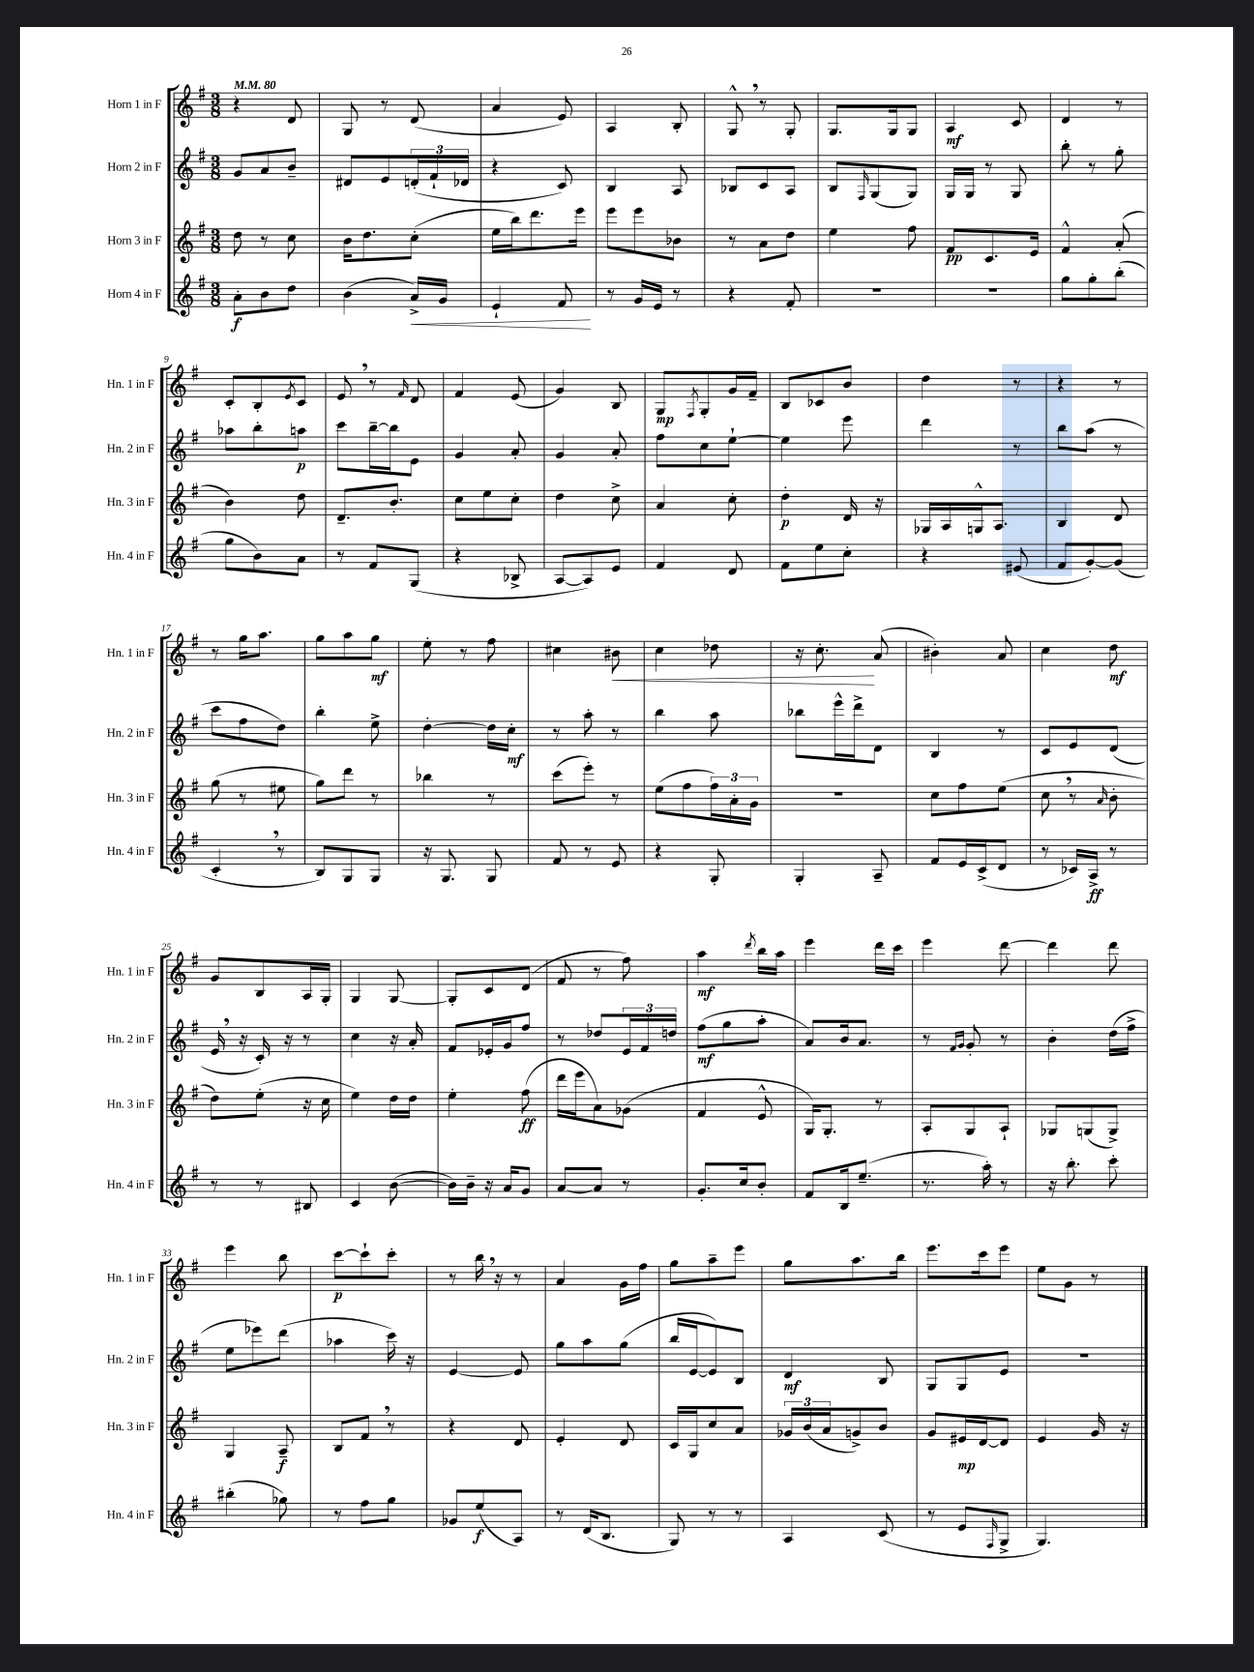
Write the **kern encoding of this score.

**kern	**dynam	**kern	**dynam	**kern	**dynam	**kern	**dynam
*part4	*part4	*part3	*part3	*part2	*part2	*part1	*part1
*staff4	*staff4	*staff3	*staff3	*staff2	*staff2	*staff1	*staff1
*I"Horn 4 in F	*	*I"Horn 3 in F	*	*I"Horn 2 in F	*	*I"Horn 1 in F	*
*I'Hn. 4 in F	*	*I'Hn. 3 in F	*	*I'Hn. 2 in F	*	*I'Hn. 1 in F	*
*clefG2	*	*clefG2	*	*clefG2	*	*clefG2	*
*k[f#]	*	*k[f#]	*	*k[f#]	*	*k[f#]	*
*M3/8	*	*M3/8	*	*M3/8	*	*M3/8	*
*MM80	*	*MM80	*	*MM80	*	*MM80	*
=1	=1	=1	=1	=1	=1	=1	=1
8a'\L	f	8dd\	.	8g/L	.	4r	.
8b\	.	8r	.	8a/	.	.	.
8dd\J	.	8cc\	.	8b~/J	.	8d/	.
=2	=2	=2	=2	=2	=2	=2	=2
(4b\	.	16b\KL	.	8d#X/L	.	8G/	.
.	.	8.dd\	.	.	.	.	.
.	.	.	.	8e/	.	8r	.
!	!LO:HP:b	!	!	!	!	!	!
16a^/LL)	<	(8cc'\J	.	(24dn'/L	.	(8d/	.
.	.	.	.	24f#`/	.	.	.
16g/JJ	.	.	.	.	.	.	.
.	.	.	.	24d-X/JJ	.	.	.
=3	=3	=3	=3	=3	=3	=3	=3
4e`/	.	16ee\LL	.	4r	.	4a/	.
.	.	16bb\J)	.	.	.	.	.
.	.	8.ddd\	.	.	.	.	.
8f#/	.	.	.	8c/)	.	8e/)	.
.	.	16eee\Jk	.	.	.	.	.
.	[	.	.	.	.	.	.
=4	=4	=4	=4	=4	=4	=4	=4
8r	.	8eee\L	.	4B/	.	4A/	.
16g/LL	.	8eee\	.	.	.	.	.
16e/JJ	.	.	.	.	.	.	.
8r	.	8b-X\J	.	8A/	.	8B'/	.
=5	=5	=5	=5	=5	=5	=5	=5
4r	.	8r	.	8B-X/L	.	8G^^,/	.
.	.	8a\L	.	8c/	.	8r	.
8f#'/	.	8dd\J	.	8A/J	.	8G'/	.
=6	=6	=6	=6	=6	=6	=6	=6
4.r	.	4ee\	.	8B/L	.	8.G/L	.
.	.	.	.	16qqF#/	.	.	.
.	.	.	.	(8G/	.	.	.
.	.	.	.	.	.	16G/k	.
.	.	8ff#\	.	8G/J)	.	8G/J	.
=7	=7	=7	=7	=7	=7	=7	=7
4.r	.	8f#/L	pp	16G/LL	.	4A/	mf
.	.	.	.	16G/JJ	.	.	.
.	.	8.c/	.	8r	.	.	.
.	.	.	.	8G/	.	8c/	.
.	.	16e/Jk	.	.	.	.	.
=8	=8	=8	=8	=8	=8	=8	=8
8gg\L	.	4f#^^/	.	8bb'\	.	4d/	.
8gg'\	.	.	.	8r	.	.	.
(8bb'\J	.	(8a'/	.	8gg'\	.	8r	.
!!LO:LB:g=z
=9	=9	=9	=9	=9	=9	=9	=9
8gg\L	.	4b\)	.	8aa-X\L	.	8c'/L	.
8b\)	.	.	.	8bb'\	.	8B'/	.
.	.	.	.	.	.	8qe/	.
8a\J	.	8dd\	.	8aan\J	p	8c/J	.
=10	=10	=10	=10	=10	=10	=10	=10
8r	.	8.d~/L	.	8ccc\L	.	8e,/	.
8f#/L	.	.	.	[16bb~\L	.	8r	.
.	.	8.b'/J	.	16bb\J]	.	.	.
.	.	.	.	.	.	16qqf#/	.
(8G/J	.	.	.	8e\J	.	8d/	.
=11	=11	=11	=11	=11	=11	=11	=11
4r	.	8cc\L	.	4g/	.	4f#/	.
.	.	8ee\	.	.	.	.	.
8B-X^/	.	8cc'\J	.	8a'/	.	(8e/	.
=12	=12	=12	=12	=12	=12	=12	=12
[8A/L	.	4dd\	.	4g/	.	4g/)	.
8A/])	.	.	.	.	.	.	.
8e/J	.	8cc^\	.	8a'/	.	8B/	.
=13	=13	=13	=13	=13	=13	=13	=13
4f#/	.	4a/	.	8ff#\L	.	8G/L	mp
.	.	.	.	.	.	8qF#/	.
.	.	.	.	8cc\	.	8G'/	.
8d/	.	8cc'\	.	[8ee`\J	.	16g/L	.
.	.	.	.	.	.	16f#~/JJ	.
=14	=14	=14	=14	=14	=14	=14	=14
8f#\L	.	4dd'\	p	4ee\]	.	8B/L	.
8ee\	.	.	.	.	.	8c-X/	.
8cc'\J	.	16d/	.	8eee\	.	8b/J	.
.	.	16r	.	.	.	.	.
=15	=15	=15	=15	=15	=15	=15	=15
4r	.	16G-X/LL	.	4ddd\	.	4dd\	.
.	.	16A/	.	.	.	.	.
.	.	16Gn^^/J	.	.	.	.	.
.	.	8.A/J	.	.	.	.	.
(8e#X/	.	.	.	8r	.	8r	.
=16	=16	=16	=16	=16	=16	=16	=16
8f#/L	.	4B/	.	8bb\L	.	4r	.
[8g'/)	.	.	.	(8aa\J	.	.	.
(8g/J]	.	8d/	.	8r	.	8r	.
!!LO:LB:g=z
=17	=17	=17	=17	=17	=17	=17	=17
4c',/	.	(8gg\	.	8ccc\L	.	8r	.
.	.	8r	.	8ff#\	.	16gg\KL	.
.	.	.	.	.	.	8.aa\J	.
8r	.	8ee#X\	.	8dd\J)	.	.	.
=18	=18	=18	=18	=18	=18	=18	=18
8B/L)	.	8gg\L)	.	4bb'\	.	8gg\L	.
8G/	.	8ddd\J	.	.	.	8aa\	.
8G/J	.	8r	.	8ee^\	.	8gg\J	mf
=19	=19	=19	=19	=19	=19	=19	=19
16r	.	4bb-X\	.	[4dd'\	.	8ee'\	.
8.G/	.	.	.	.	.	.	.
.	.	.	.	.	.	8r	.
8G/	.	8r	.	16dd\LL]	.	8ff#\	.
.	.	.	.	16cc'\JJ	mf	.	.
=20	=20	=20	=20	=20	=20	=20	=20
8f#/	.	(8ccc\L	.	8r	.	4cc#X\	.
8r	.	8eee'\J)	.	8aa'\	.	.	.
!	!	!	!	!	!	!	!LO:HP:b
8e/	.	8r	.	8r	.	8b#X\	<
=21	=21	=21	=21	=21	=21	=21	=21
4r	.	(8ee\L	.	4bb\	.	4cc\	.
.	.	8ff#\	.	.	.	.	.
8G'/	.	24ff#\L)	.	8aa\	.	8dd-X\	.
.	.	24a'\	.	.	.	.	.
.	.	24g\JJ	.	.	.	.	.
=22	=22	=22	=22	=22	=22	=22	=22
4G'/	.	4.r	.	8bb-X\L	.	16r	.
.	.	.	.	.	.	8.cc'\	.
.	.	.	.	16eee^^\L	.	.	.
.	.	.	.	16ddd^\J	.	.	.
8A~/	.	.	.	8d\J	.	(8a/	[
=23	=23	=23	=23	=23	=23	=23	=23
8f#/L	.	8cc\L	.	4B/	.	4b#X'\)	.
16e/L	.	8ff#\	.	.	.	.	.
(16c^/J	.	.	.	.	.	.	.
8d/J	.	(8ee\J	.	8r	.	8a/	.
=24	=24	=24	=24	=24	=24	=24	=24
8r	.	8cc,\	.	8c/L	.	4cc\	.
16c-X/LL)	.	8r	.	8e/	.	.	.
16A^/JJ	ff	.	.	.	.	.	.
.	.	16qqa/	.	.	.	.	.
8r	.	8b'\	.	(8d/J	.	8dd\	mf
!!LO:LB:g=z
=25	=25	=25	=25	=25	=25	=25	=25
8r	.	8dd\L)	.	16e,/	.	8g/L	.
.	.	.	.	16r	.	.	.
8r	.	(8ee'\J	.	16c'/)	.	8B/	.
.	.	.	.	16r	.	.	.
8B#X/	.	16r	.	8r	.	16A/L	.
.	.	16cc\	.	.	.	16G'/JJ	.
=26	=26	=26	=26	=26	=26	=26	=26
4c/	.	4ee\)	.	4cc\	.	4G/	.
([8b\	.	16dd\LL	.	16r	.	[8G/	.
.	.	16dd\JJ	.	16a'/	.	.	.
=27	=27	=27	=27	=27	=27	=27	=27
16b\LL])	.	4ee'\	.	8f#/L	.	8G'/L]	.
16b~\JJ	.	.	.	.	.	.	.
16r	.	.	.	16e-X'/L	.	8c/	.
16a/KL	.	.	.	16g/J	.	.	.
8g/J	.	(8ff#\	ff	8ff#/J	.	(8d/J	.
=28	=28	=28	=28	=28	=28	=28	=28
[8a/L	.	16ddd\LL	.	8r	.	8f#/	.
.	.	16eee\J	.	.	.	.	.
8a/J]	.	8a\)	.	8dd-X/L	.	8r	.
8r	.	(8g-X\J	.	24e/L	.	8ff#\)	.
.	.	.	.	24f#/	.	.	.
.	.	.	.	24ddn/JJ	.	.	.
=29	=29	=29	=29	=29	=29	=29	=29
8.g'/L	.	4f#/	.	(8ff#\L	mf	4aa\	mf
.	.	.	.	8gg\	.	.	.
16cc/k	.	.	.	.	.	.	.
.	.	.	.	.	.	8qddd/	.
8b'/J	.	8e^^/	.	8aa'\J	.	16bb\LL	.
.	.	.	.	.	.	16aa\JJ	.
=30	=30	=30	=30	=30	=30	=30	=30
8f#/L	.	16G/KL)	.	8a/L)	.	4eee\	.
.	.	8.G'/J	.	.	.	.	.
16B/k	.	.	.	16b/k	.	.	.
(8.ee~/J	.	.	.	8.a/J	.	.	.
.	.	8r	.	.	.	16ddd\LL	.
.	.	.	.	.	.	16ccc\JJ	.
=31	=31	=31	=31	=31	=31	=31	=31
8.r	.	8A'/L	.	8r	.	4eee\	.
.	.	.	.	16qqf#/LL	.	.	.
.	.	.	.	16qqg/JJ	.	.	.
.	.	8G/	.	8g'/	.	.	.
16aa'\)	.	.	.	.	.	.	.
8r	.	8A`/J	.	8r	.	[8ddd\	.
=32	=32	=32	=32	=32	=32	=32	=32
16r	.	8G-X/L	.	4b'\	.	4ddd\]	.
8.bb'\	.	.	.	.	.	.	.
.	.	(8Gn/	.	.	.	.	.
8ccc'\	.	8G^/J)	.	(16dd\LL	.	8ddd\	.
.	.	.	.	16ff#^\JJ	.	.	.
!!LO:LB:g=z
=33	=33	=33	=33	=33	=33	=33	=33
(4bb#X'\	.	4G/	.	8ee\L	.	4eee\	.
.	.	.	.	8eee-X\)	.	.	.
8gg-X\)	.	8A~/	f	(8ddd\J	.	8bb\	.
=34	=34	=34	=34	=34	=34	=34	=34
8r	.	8B/L	.	4aa-X\	.	[8ccc\L	p
8ff#\L	.	8f#,/J	.	.	.	8ccc`\]	.
8gg\J	.	8r	.	16ccc\)	.	8ccc'\J	.
.	.	.	.	16r	.	.	.
=35	=35	=35	=35	=35	=35	=35	=35
8g-X/L	.	4r	.	[4e/	.	8r	.
(8ee/	f	.	.	.	.	16bb,\	.
.	.	.	.	.	.	16r	.
8A/J)	.	8d/	.	8e/]	.	8r	.
=36	=36	=36	=36	=36	=36	=36	=36
8r	.	4e'/	.	8gg\L	.	4a/	.
(16d/KL	.	.	.	8aa\	.	.	.
8.B/J	.	.	.	.	.	.	.
.	.	8d/	.	(8gg\J	.	16g\LL	.
.	.	.	.	.	.	16ff#\JJ	.
=37	=37	=37	=37	=37	=37	=37	=37
8G/)	.	16c/LL	.	16bb/LL	.	8gg\L	.
.	.	16G/J	.	[16e/J	.	.	.
8r	.	8cc/	.	8e/])	.	8aa~\	.
8r	.	8a/J	.	8B/J	.	8eee\J	.
=38	=38	=38	=38	=38	=38	=38	=38
4A/	.	24g-X/LL	.	4d/	mf	8gg\L	.
.	.	(24b/	.	.	.	.	.
.	.	24a/J	.	.	.	.	.
.	.	8gn^/)	.	.	.	8.aa\	.
(8c/	.	8b/J	.	8B/	.	.	.
.	.	.	.	.	.	16bb\Jk	.
=39	=39	=39	=39	=39	=39	=39	=39
8r	.	8g/L	.	8G/L	.	8.eee\L	.
8e/L	.	16e#X/L	mp	8G/	.	.	.
.	.	[16d/J	.	.	.	16ccc\k	.
16qqF#/	.	.	.	.	.	.	.
8G^/J	.	8d/J]	.	8e/J	.	8eee\J	.
=40	=40	=40	=40	=40	=40	=40	=40
4.G/)	.	4e/	.	4.r	.	8ee\L	.
.	.	.	.	.	.	8g\J	.
.	.	16g/	.	.	.	8r	.
.	.	16r	.	.	.	.	.
==	==	==	==	==	==	==	==
*-	*-	*-	*-	*-	*-	*-	*-
